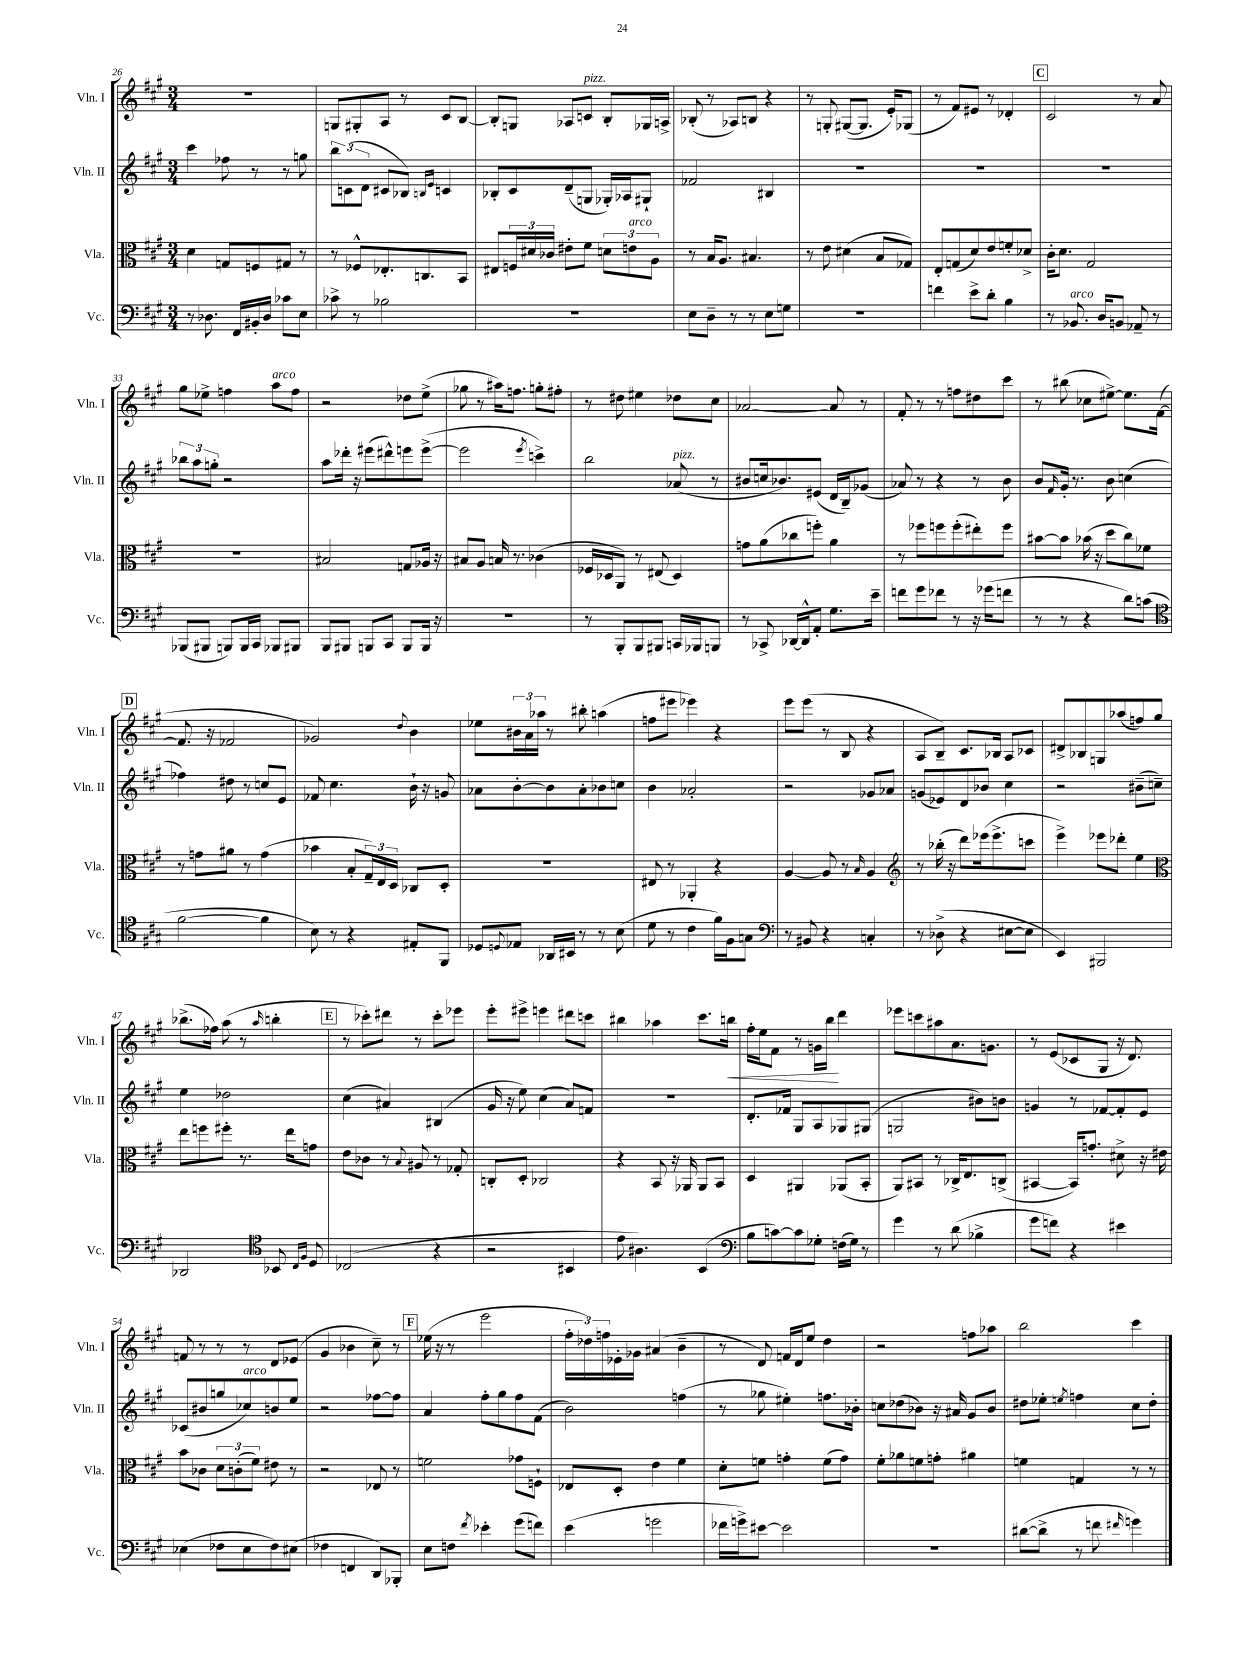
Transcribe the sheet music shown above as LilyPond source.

<<
\new StaffGroup <<
\new Staff = "s0" \with { instrumentName = "Vln. I" shortInstrumentName = "Vln. I" } {
    \clef treble \key a \major \numericTimeSignature \time 3/4
    R2. |
    g8 gis8-. a8 r8 cis'8 b8~ |
    b8-. g8 aes8 c'8^\markup { \italic "pizz." } b8-. ges16 a16-> |
    bes8-.( r8 aes8) b8 r4 |
    r8 g8-. gis8~( gis8. e'16-.) ges8( |
    r8 fis'8) eis'8 r8 des'4-. |
    \mark \markup { \box "C" } cis'2 r8 a'8 |
    gis''8 ees''8-> f''4 a''8^\markup { \italic "arco" } f''8 |
    r2 des''8 e''8->( |
    ges''8 r8 ais''16) f''8. g''8-. fis''8-. |
    r8 dis''8 eis''4 des''8 cis''8 |
    aes'2~ aes'8 r8 |
    fis'8-. r8 r8 f''8 dis''8 cis'''8 |
    r8 bis''8( ces''8 eis''8~->) eis''8. fis'16~( |
    \mark \markup { \box "D" } fis'8. r16 fes'2 |
    ges'2) \appoggiatura { d''8 } b'4 |
    ees''8 \tuplet 3/2 { bis'16 a'16 aes''16 } r8 bis''8-. a''4( |
    f''8 eis'''8 ees'''4) r4 |
    e'''8 e'''8( r8 b8 r4 |
    a8 b8--) cis'8. bes16 a8 ces'8 |
    dis'8-> bes8 g8 aes''8( f''8) gis''8 |
    bes''8.->( fes''16) a''8( r8 \grace { a''16 } b''4-. |
    \mark \markup { \box "E" } r8 ces'''8-.) dis'''8 r8 ces'''8-. ees'''8 |
    e'''8-. eis'''8-> e'''4 dis'''8 c'''8 |
    bis''4 aes''4 cis'''8. b''16\< |
    fis''16-. e''16 fis'8 r8 g'16 b''16\! d'''4 |
    ees'''8 c'''8 ais''8 a'8. g'8. |
    r8 e'8( ces'8 gis8 r16 d'8.) |
    f'8 r8 r8 r8 d'8 ees'8( |
    gis'4 bes'4 cis''8--) r8 |
    \mark \markup { \box "F" } ees''16( r16 r8 e'''2 |
    \tuplet 3/2 { fis''16-. des''16) f''16 } ees'16-. ges'16 ais'4( b'4-- |
    r8 d'8) f'16 d'16 e''8 d''4 |
    r2 f''8 aes''8 |
    b''2 cis'''4 \bar "|." |
}
\new Staff = "s1" \with { instrumentName = "Vln. II" shortInstrumentName = "Vln. II" } {
    \clef treble \key a \major \numericTimeSignature \time 3/4
    cis'''4 fes''8 r8 r8 g''8 |
    \tuplet 3/2 { b''8 c'8( d'8 } cis'8 bes8) \grace { b16 e'16 } c'4 |
    bes8-. cis'8 d'8--( g8 ges16-.) aes16 gis8-! |
    fes'2 bis4 |
    R2. |
    R2. |
    \mark \markup { \box "C" } R2. |
    \tuplet 3/2 { bes''8 a''8 g''8-. } r2 |
    a''8 des'''16-. r16 eis'''8( dis'''8-^) e'''8 e'''8~->( |
    e'''2 \acciaccatura { e'''8 } c'''4->) |
    b''2 aes'8^\markup { \italic "pizz." }( r8 |
    bis'8 c''16 bes'8.) eis'8( d'16 b16--) ges'8( |
    aes'8) r8 r4 r8 b'8 |
    b'8 \grace { fis'16 } gis'16-. r8. b'8 c''4( |
    \mark \markup { \box "D" } fes''4) dis''8 r8 c''8 e'8 |
    fes'8 cis''4. b'16-! r16 g'8 |
    aes'8 b'8~-. b'8 aes'8-. bes'8 c''8 |
    b'4 aes'2-. |
    r2 ges'8 aes'8 |
    g'8( ees'8) d'8 bes'8 cis''4 |
    r2 bis'8--( c''8--) |
    e''4 des''2 |
    \mark \markup { \box "E" } cis''4( ais'4) bis4( |
    gis'16 r16 e''8) cis''4( a'8) f'8 |
    R2. |
    d'8.-. fes'16 gis8 a8 ges8 gis8( |
    g2 bis'8) b'8 |
    g'4 r8 fes'8~ fes'8-. e'8 |
    ces'8( bis'8 g''8 ces''8^\markup { \italic "arco" }) b'8 e''8 |
    r2 fes''8~ fes''8 |
    \mark \markup { \box "F" } a'4 fis''8-. gis''8 fis''8 fis'8( |
    b'2) f''4( |
    r8 ges''8 eis''4-.) f''8. bes'16-. |
    c''8 des''8( bes'8) r16 ais'16 gis'8 bes'8 |
    dis''8 ees''8-. \acciaccatura { e''8 } f''4 cis''8 dis''8-. \bar "|." |
}
\new Staff = "s2" \with { instrumentName = "Vla." shortInstrumentName = "Vla." } {
    \clef alto \key a \major \numericTimeSignature \time 3/4
    d'4 g8 f8 gis8 r8 |
    r8 fes8-^ ees8.-. c8. b,8 |
    eis8 \tuplet 3/2 { f16 dis'16 ces'16 } eis'8-. fis'8 \tuplet 3/2 { d'8 e'8^\markup { \italic "arco" } a8 } |
    r8 b16 a8. bis4. |
    r8 e'8 dis'4( b8 ges8) |
    e8-. g8( d'8) e'8 f'8-. des'8-> |
    \mark \markup { \box "C" } cis'16-. d'8. gis2 |
    R2. |
    bis2 g8 aes16 r16 |
    bis8 a8 b16 r8. ces'4( |
    fes16 des16 a,8) r8 eis8( des4) |
    g'8 a'8( ces''8 f''8-.) a'4 |
    r8 fes''8 f''8 f''8-.( eis''8-.) f''8 |
    bis'8~ bis'8 bes'16( r16 d''8 cis''8) fes'8 |
    \mark \markup { \box "D" } r8 g'8 ais'8 r8 g'4( |
    bes'4 b8-. \tuplet 3/2 { gis16--) e16 d16 } ces8 d8-. |
    R2. |
    eis8 r8 aes,4-. r4 |
    a4~ a8 r8 \grace { b16 } a4 |
    \clef treble r8 bes''16-.( r16 d'''8) ees'''16( ees'''8.-> c'''8 |
    e'''4->) ees'''8 des'''8-. e''4 |
    \clef alto e''8 f''8 fis''8-. r8. e''16 g'8 |
    \mark \markup { \box "E" } e'8 ces'8 r8 \appoggiatura { b8 } ais8 r8 ges8-. |
    c8-. d8-. ces2 |
    r4 b,8 r16 aes,16 aes,8 b,8 |
    d4 ais,4 aes,8( b,8-. |
    a,8) bis,8 r8 ces16-> e8. c8->( |
    bis,4~ bis,16) g'8.-. dis'8-> r16 eis'16 |
    b'8 ces'8 \tuplet 3/2 { d'8 c'8-.( fis'8) } eis'8 r8 |
    r2 ees8 r8 |
    \mark \markup { \box "F" } f'2 ges'8 f8-! |
    ees8 d8-. e'4 fis'4 |
    d'8-. f'8 g'4-. f'8( g'8) |
    fis'8-. aes'8 f'8 g'8-. ais'4 |
    f'4 g4 r8 r8 \bar "|." |
}
\new Staff = "s3" \with { instrumentName = "Vc." shortInstrumentName = "Vc." } {
    \clef bass \key a \major \numericTimeSignature \time 3/4
    r8 des8. fis,16 bis,16-. des16 ces'8 e8 |
    ces'8-> r8 bes2 |
    R2. |
    e8 d8-- r8 r8 e8 g8 |
    R2. |
    f'4 e'8-> d'8-. b4 |
    \mark \markup { \box "C" } r8 bes,8.^\markup { \italic "arco" } d16 b,8 aes,8-- r8 |
    bes,,8( bis,,8 b,,8) b,,16 cis,16 bes,,8 bis,,8 |
    b,,8 bis,,8 b,,8 cis,8 b,,8 b,,16 r16 |
    R2. |
    r8 b,,8-. b,,8 bis,,8 c,16 bes,,16 b,,8 |
    r8 ces,8-> des,16~ des,16-^ a,8-. gis8. e'16-- |
    f'8 gis'8 fes'8 r8 r16 ges'16( f'8 |
    r8 r8 r4 d'8) c'8( |
    \mark \markup { \box "D" } \clef tenor fis'2~ fis'4 |
    b8) r8 r4 eis8-. fis,8 |
    des8 \appoggiatura { d8 } ees8 aes,16 bis,16 r8 r8 b8( |
    d'8 r8 cis'4 fis'16) fis16 g8 |
    \clef bass r8 bis,8 r4 c4-. |
    r8 des8->( r4 eis8~ eis8 |
    e,4) bis,,2 |
    des,2 \clef tenor bes,8 \grace { cis16 fis16 } d8 |
    \mark \markup { \box "E" } ces2( r4 |
    r2 bis,4 |
    e'8 ais4.) b,4( |
    \clef bass b8 c'8~) c'8 ges8-. f16( ges16) r8 |
    gis'4 r8 d'8( bes4-> |
    gis'8 f'8) r4 eis'4 |
    ees4( fes8 ees8 fes8) eis8( |
    fes4 f,4 d,8) bes,,8-. |
    \mark \markup { \box "F" } e8 f8 \acciaccatura { fis'8 } ees'4-. gis'8( f'8) |
    e'4( g'2 |
    fes'16 g'16->) eis'8~ eis'2 |
    R2. |
    dis'8~( dis'8-> r8 f'8 \grace { fis'16 } g'4) \bar "|." |
}
>>
>>
\layout { \context { \Score currentBarNumber = #26 } }
